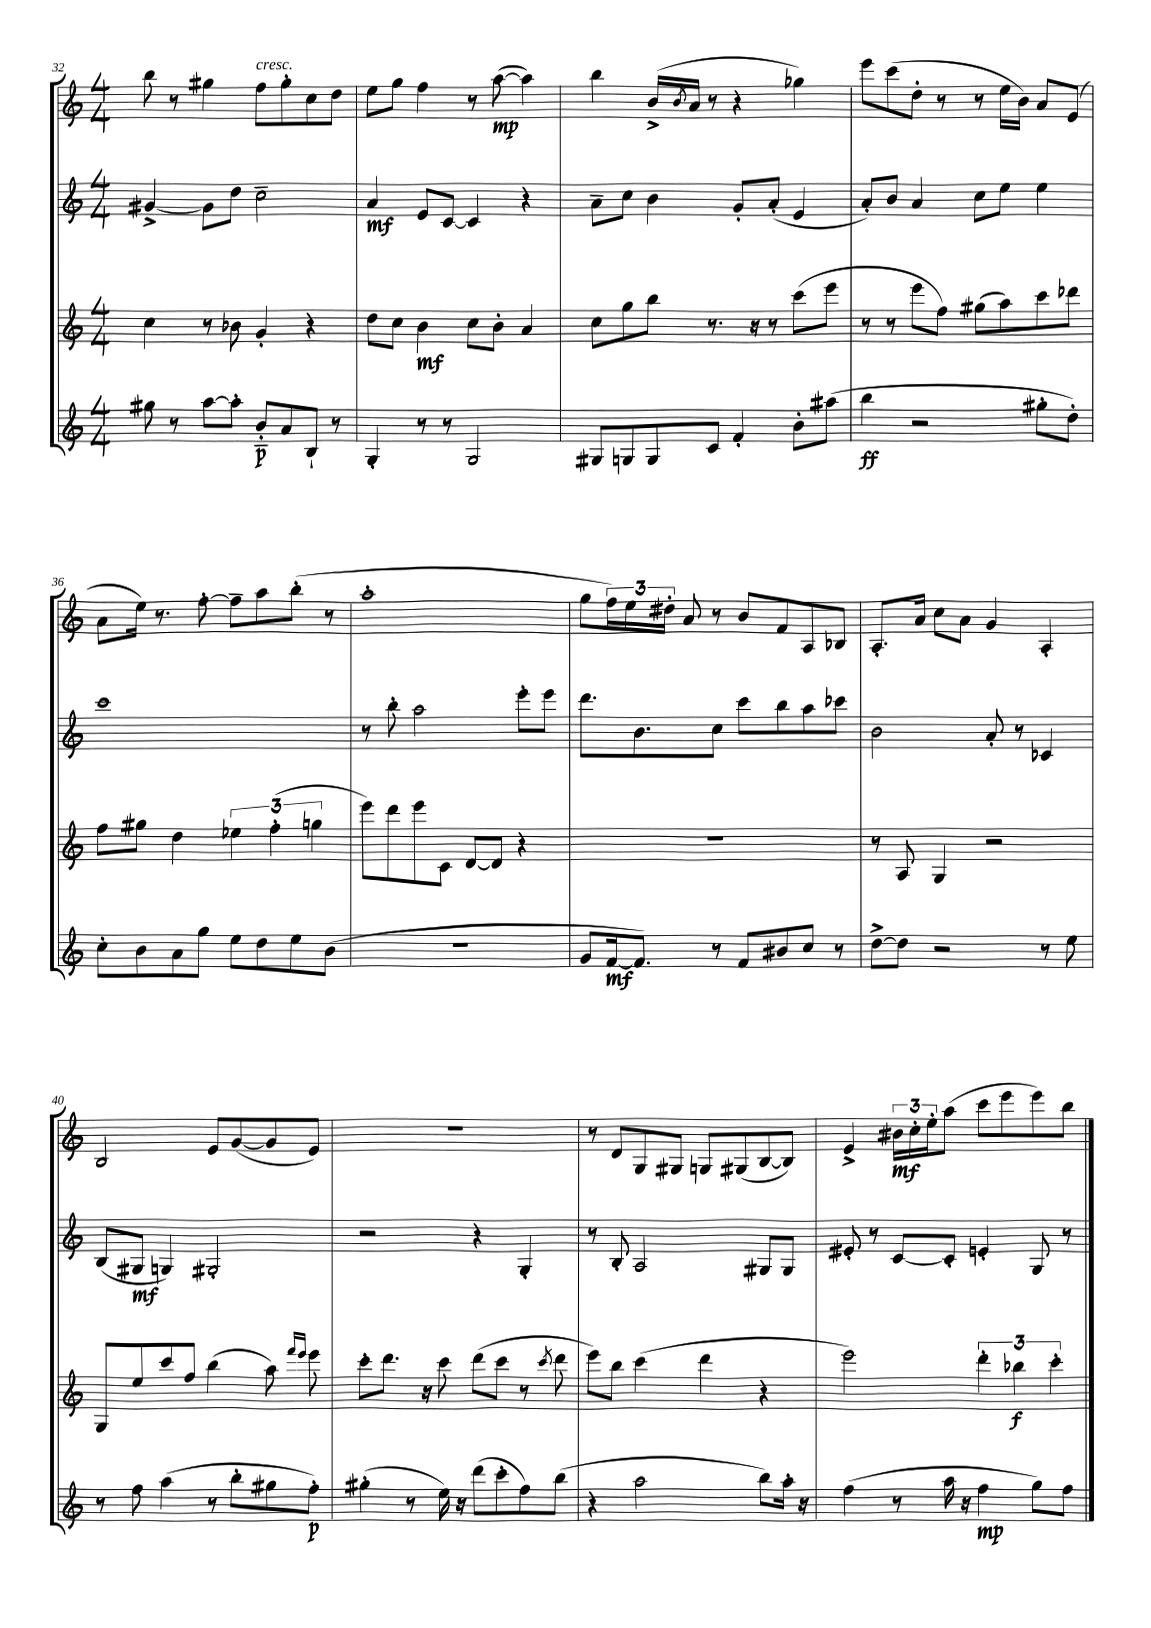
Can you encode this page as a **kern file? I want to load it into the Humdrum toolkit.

**kern	**kern	**kern	**kern
*staff4	*staff3	*staff2	*staff1
*clefG2	*clefG2	*clefG2	*clefG2
*k[]	*k[]	*k[]	*k[]
*M4/4	*M4/4	*M4/4	*M4/4
8gg#\	4cc\	[4g#^/	8bb\
8r	.	.	8r
[8aa\L	8r	8g#\]L	4gg#\
8aa'\]J	8b-\	8dd\J	.
8b'~/L	4g'/	2cc~\	8ff\L
8a/	.	.	8gg#'\
8B`/J	4r	.	8cc\
8r	.	.	8dd\J
=	=	=	=
4G'/	8dd\L	4a/	8ee\L
.	8cc\J	.	8gg\J
8r	4b\	8e/L	4ff\
8r	.	[8c/J	.
2G/	8cc\L	4c/]	8r
.	8b'\J	.	([8aa\
.	4a/	4r	4aa\])
=	=	=	=
8G#/L	8cc\L	8a~\L	4bb\
8G/	8gg\	8cc\J	.
8G/	8bb\J	4b\	(16b^/LL
.	.	.	8qb/
.	.	.	16a/JJ
8c/J	8.r	.	8r
4f'/	.	8g'/L	4r
.	16r	.	.
.	8r	(8a'/J	.
8b'\L	(8ccc\L	4e/	4gg-\)
(8aa#\J	8eee\J	.	.
=	=	=	=
4bb\	8r	8a'/L)	8eee\L
.	8r	8b/J	(8ccc\
2r	8eee\L	4a/	8dd'\J
.	8ff\J)	.	8r
.	(8gg#\L	8cc\L	8r
.	8aa\)	8ee\J	16ee\LL
.	.	.	16b\JJ)
8gg#'\L	8ccc\	4ee\	8a/L
8dd'\J)	8ddd-\J	.	(8e/J
=	=	=	=
8cc'\L	8ff\L	1ccc	8a\L
8b\	8gg#\J	.	16ee\Jk)
.	.	.	8.r
8a\	4dd\	.	.
8gg\J	.	.	[8ff'\
8ee\L	6ee-\	.	8ff~\]L
8dd\	.	.	8aa\
.	(6ff'\	.	.
8ee\	.	.	(8bb'\J
.	6gg\	.	.
(8b\J	.	.	8r
=	=	=	=
1r	8eee\L)	8r	1aa'
.	8ddd\	8bb'\	.
.	8eee\	2aa\	.
.	8c\J	.	.
.	[8d/L	.	.
.	8d/]J	.	.
.	4r	8eee'\L	.
.	.	8eee\J	.
=	=	=	=
8g/L	1r	8.ddd\L	8gg\L
[16f/k	.	.	24ff\L)
.	.	.	24ee\
8.f/]J)	.	8.b\	.
.	.	.	24dd#'\JJ
.	.	.	8a/
8r	.	8cc\J	8r
8f/L	.	8ccc\L	8b/L
8b#/	.	8bb\	8f/
8cc/J	.	8aa\	8A/
8r	.	8ccc-\J	8B-/J
=	=	=	=
[8dd^\L	8r	2b\	8.A'/L
8dd\]J	8A/	.	.
.	.	.	16a/Jk
2r	4G/	.	8cc\L
.	.	.	8a\J
.	2r	8a'/	4g/
.	.	8r	.
8r	.	4c-/	4A'/
8ee\	.	.	.
=	=	=	=
8r	8G/L	(8B/L	2B/
8ff\	8ee/	8G#/J	.
(4aa\	8ccc/	4G/)	.
.	8ff/J	.	.
8r	(4bb\	2G#'/	8e/L
8bb'\L	.	.	([8g/
8gg#\	8aa\)	.	8g/]
.	16qqfff/LL	.	.
.	16qqeee/JJ	.	.
8ff'\J)	8eee\	.	8e/J)
=	=	=	=
(4gg#'\	8ccc'\L	2r	1r
.	8.ddd\J	.	.
8r	.	.	.
.	16r	.	.
16ee\)	8ccc\	.	.
16r	.	.	.
(8ddd\L	(8ddd\L	4r	.
8ccc'\	8ccc\J	.	.
8ff\)	8r	4G'/	.
.	8qccc/	.	.
(8bb\J	8ddd\	.	.
=	=	=	=
4r	8eee\L)	8r	8r
.	8bb\J	8B'/	8d/L
2aa\	(4ccc\	2A/	8G/
.	.	.	8G#/J
.	4ddd\	.	8G/L
.	.	.	(8G#/
8bb\L)	4r	8G#/L	[8B/
16aa'\Jk	.	8G#/J	8B/]J)
16r	.	.	.
=	=	=	=
(4ff\	2eee\)	8e#'/	4e^/
.	.	8r	.
8r	.	[8c/L	24b#\LL
.	.	.	24cc'\
.	.	.	24ee'\J
16aa\	.	8c'/]J	(8aa\J
16r	.	.	.
4ff\	6ddd'\	4e'/	8ccc\L
.	.	.	8eee\
.	6bb-\	.	.
8gg\L)	.	8G/	8eee\)
.	6ccc'\	.	.
8ff\J	.	8r	8bb\J
==	==	==	==
*-	*-	*-	*-
